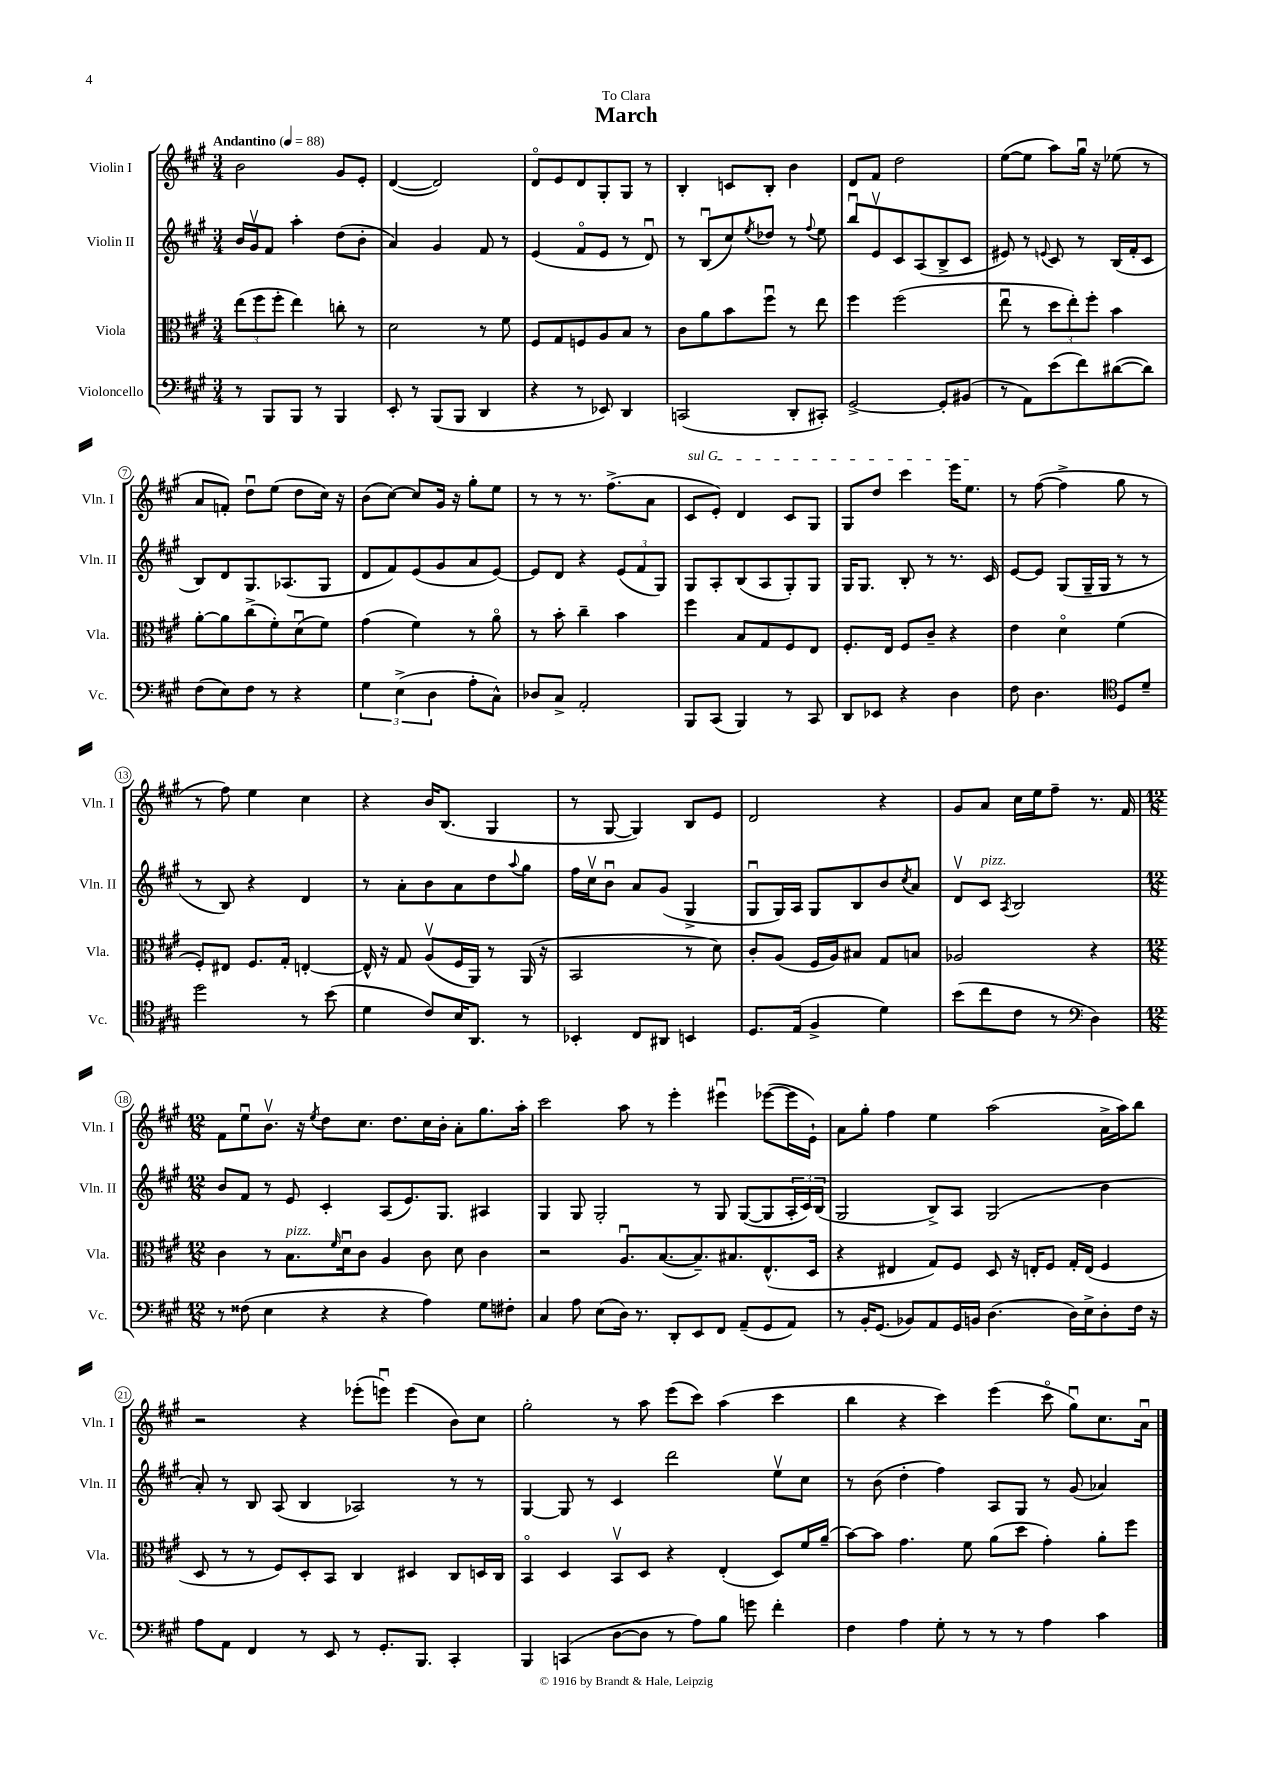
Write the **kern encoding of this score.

**kern	**kern	**kern	**kern
*part4	*part3	*part2	*part1
*staff4	*staff3	*staff2	*staff1
*I"Violoncello	*I"Viola	*I"Violin II	*I"Violin I
*I'Vc.	*I'Vla.	*I'Vln. II	*I'Vln. I
*clefF4	*clefC3	*clefG2	*clefG2
*k[f#c#g#]	*k[f#c#g#]	*k[f#c#g#]	*k[f#c#g#]
*M3/4	*M3/4	*M3/4	*M3/4
*MM88	*MM88	*MM88	*MM88
=1	=1	=1	=1
!	!	!	!LO:TX:a:B:t=Andantino
8r	(12ee\L	16b/LL	2b\
.	.	16g#v/J	.
.	12ff#\	.	.
8BBB/L	.	8f#/J	.
.	12ff#'\J	.	.
8BBB/J	4ee\)	4aa'\	.
8r	.	.	.
4BBB/	8ccn'\	(8dd\L	8g#/L
.	8r	8b'\J	8e'/J
=2	=2	=2	=2
8EE'/	2d\	4a/)	([4d/
8r	.	.	.
(8BBB/L	.	4g#/	2d/])
8BBB/J	.	.	.
4DD/	8r	8f#/	.
.	8f#\	8r	.
=3	=3	=3	=3
4r	8F#/L	(4e/	8d/L
.	8G#/	.	8e/
8r	8Fn/	8f#/L	8d/
8EE-X/)	8A/	8e/J	8G#'/
4DD/	8B/J	8r	8G#/J
.	8r	8du/)	8r
=4	=4	=4	=4
(2CCn/	8c#\L	8r	4B'/
.	8a\	(8Bu/L	.
.	8b\	8cc#/)	8cn/L
.	.	8qee/	.
.	8ff#u\J	8dd-X/J	8B'/J
8DD'/L	8r	8r	4b\
.	.	8qqff#/	.
8CC#X'/J)	8ee\	8ee\	.
=5	=5	=5	=5
[2GG#^/	4ff#\	8bbu/L	8d/L
.	.	8ev/	8f#/J
.	(2ff#\	8c#/	2dd\
.	.	(8A/	.
8GG#'/L]	.	8B^/	.
(8BB#X/J	.	8c#/J	.
=6	=6	=6	=6
8r	8eeu\	8e#X/)	([8ee\L
8AA\L)	8r	8r	8ee\J]
.	.	8qqen/	.
(8e\	12dd\L	8c#/	8aa\L)
.	12ee'\)	.	.
8f#\)	.	8r	16gg#u\Jk
.	12ff#'\J	.	.
.	.	.	16r
([8d#X\	4b\	(16B/LL	(8ee-X\
.	.	16f#'/J	.
8d#\J])	.	8c#/J	8r
!!LO:LB:g=z
=7	=7	=7	=7
(8F#\L	[8a'\L	8B/L)	8a/L
8E\)	8a\]	8d/	8fn'/J)
8F#\J	(8cc#^\	8.G#/	8ddu\L
8r	8f#'\)	.	(8ee\J
.	.	(8.A-X/	.
4r	(8du\	.	8dd\L
.	8f#\J)	8G#/J	16cc#\Jk)
.	.	.	16r
=8	=8	=8	=8
6G#\	(4g#\	8d/L	(8b\L
.	.	8f#/)	[8cc#\J)
(6E^\	.	.	.
.	4f#\)	(8e/	8cc#/L]
6D\	.	.	.
.	.	8g#/	16g#/Jk
.	.	.	16r
8A'\L	8r	8a/	8gg#'\L
8C#^^\J)	8a\	[8e/J)	8ee\J
=9	=9	=9	=9
8D-X/L	8r	8e/L]	8r
8C#^/J	8b'\	8d/J	8r
2AA'/	4cc#~\	4r	8.r
.	.	.	(8.ff#^\L
.	4b\	(12e/L	.
.	.	12f#/	.
.	.	.	8a\J
.	.	12G#/J)	.
=10	=10	=10	=10
!	!	!	!LO:TX:a:i:t=sul G
8BBB/L	4ff#\	8G#/L	8c#/L
(8CC#/J	.	8A'/	8e'/J)
4BBB/)	8B/L	(8B/	4d/
.	8G#/	8A/	.
8r	8F#/	8G#'/)	8c#/L
8CC#/	8E/J	8G#/J	8G#/J
=11	=11	=11	=11
8DD/L	8.F#'/L	16G#/KL	8G#/L
.	.	8.G#/J	.
8EE-X/J	.	.	8dd/J
.	16E/Jk	.	.
4r	8F#/L	8B'/	4ccc#\
.	8c#~/J	8r	.
4D\	4r	8.r	16eee\KL
.	.	.	8.ee\J
.	.	16c#/	.
=12	=12	=12	=12
8F#\	4e\	[8e/L	8r
4.D\	.	8e/J]	([8ff#\
.	4d\	(8G#/L	4ff#^\]
.	.	16G#~/L	.
.	.	16G#/JJ	.
*clefC4	*	*	*
8D/L	(4f#\	8r	8gg#\
8d~/J	.	8r	8r
!!LO:LB:g=z
=13	=13	=13	=13
2dd\	8F#'/L)	8r	8r
.	8E#X/J	8B/)	8ff#\)
.	8.F#/L	4r	4ee\
.	16G#'/Jk	.	.
8r	[4En'/	4d/	4cc#\
(8b\	.	.	.
=14	=14	=14	=14
4d\	16E^^/]	8r	4r
.	16r	.	.
.	8G#/	8a'\L	.
8c#/L)	(8Av/L	8b\	16b/KL
.	.	.	(8.B/J
16B/K	16F#/L	8a\	.
8.AA/J	16AA/JJ)	.	.
.	8r	8dd\	4G#/
.	.	8qqaa/	.
8r	(16AA/	8gg#\J	.
.	16r	.	.
=15	=15	=15	=15
4BB-X'/	2BB/	16ff#\LL	8r
.	.	16cc#v\J	.
.	.	8bu\J	[8G#/
8C#/L	.	8a/L	4G#/])
8AA#X/J	.	(8g#/J	.
4BBn/	8r	4G#^/	8B/L
.	8d\)	.	8e/J
=16	=16	=16	=16
8.D/L	8c#'/L	8G#u/L	2d/
.	(8A/J	16G#/L)	.
(16E/Jk	.	16A/JJ	.
4F#^/	16F#/LL	8G#/L	.
.	16A/J)	.	.
.	8B#X/J	8B/	.
4d\)	8G#/L	8b/	4r
.	.	8qcc#/	.
.	8Bn/J	8a/J	.
=17	=17	=17	=17
(8b\L	2A-X/	8dv/L	8g#/L
!	!	!LO:TX:a:i:t=pizz.	!
8cc#\	.	8c#/J	8a/J
.	.	8qA/	.
8c#\J	.	2B/	16cc#\LL
.	.	.	16ee\J
8r	.	.	8ff#~\J
*clefF4	*	*	*
4D\)	4r	.	8.r
.	.	.	16f#/
!!LO:LB:g=z
=18	=18	=18	=18
*M12/8	*M12/8	*M12/8	*M12/8
8r	4c#\	8b/L	8f#\L
(8F##X\	.	8f#/J	8eeu\
4E\	8r	8r	8.bv\J
!	!LO:TX:a:i:t=pizz.	!	!
.	8.B\L	8e/	.
.	.	.	16r
.	.	.	8qee/
4r	.	4c#'/	8dd\L
.	16qqf#/	.	.
.	16du\k	.	.
.	8c#\J	.	8.cc#\J
4r	4A/	(8A/L	.
.	.	.	8.dd\L
.	.	8.e/)	.
4A\)	8c#\	.	16cc#\L
.	.	8.G#/J	16b'\JJ
.	8d\	.	8a'\L
8G#\L	4c#\	4A#X/	8.gg#\
8F#X'\J	.	.	.
.	.	.	16aa'\Jk
=19	=19	=19	=19
4C#/	2r	4G#/	2ccc#\
8A\	.	8G#/	.
(8E\L	.	2G#'/	.
16D\Jk)	8.Au/L	.	8aa\
8.r	.	.	.
.	.	.	8r
.	([8.B/	.	.
8DD'/L	.	.	4eee'\
8EE/	8.B~/])	8r	.
8FF#/J	.	8G#/	4eee#Xu\
.	8.B#X/	.	.
(8AA~/L	.	([8G#/L	.
8GG#/	(8.E^^/	8G#/]	([8eee-X\L
8AA/J)	.	24A'/L	16eee-\L]
.	.	24c#/)	.
.	16D/Jk	.	16e`\JJ)
.	.	(24B/JJ	.
=20	=20	=20	=20
8r	4r	2G#/	8a\L
16BB'/KL	.	.	8gg#'\J
(8.GG#/J	.	.	.
.	4E#X/	.	4ff#\
8BB-X/L)	.	.	.
8AA/	8G#/L)	8B^/L)	4ee\
16GG#/L	8F#/J	8A/J	.
16BBn/JJ	.	.	.
(4.D\	8D/	(2G#/	(2aa\
.	16r	.	.
.	16En'/KL	.	.
.	8F#/J	.	.
16D\LL)	16G#'/LL	.	.
16E^\J	(16E/JJ	.	.
8D'\	4F#/	4b\	16a^\LL
.	.	.	16aa\J)
16F#\Jk	.	.	8bb\J
16r	.	.	.
!!LO:LB:g=z
=21	=21	=21	=21
8A\L	8D/	8a'/)	2r
8AA\J	8r	8r	.
4FF#/	8r	8B/	.
.	8F#/L)	(8A/	.
8r	8D'/	4B/	4r
8EE/	8BB/J	.	.
8r	4C#/	2A-X/)	(8eee-X'\L
8.GG#'/L	.	.	8eeenu\J)
.	4D#X/	.	(4eee\
8.BBB/J	.	.	.
4CC#'/	8C#/L	8r	8b\L)
.	16Dn/L	8r	8cc#\J
.	16C#/JJ	.	.
=22	=22	=22	=22
4BBB/	4BB/	[4G#/	2gg#'\
(4CCn/	4D/	8G#/]	.
.	.	8r	.
[8D\L	8BBv/L	4c#/	8r
8D\J]	8D/J	.	8aa\
8r	4r	2ddd\	(8eee\L
8A\L)	.	.	8ccc#\J)
8B\J	(4E'/	.	(4aa\
8gn\	.	.	.
4f#'\	8D/L)	8eev\L	4ccc#\
.	16f#/L	8cc#\J	.
.	(16a~/JJ	.	.
=23	=23	=23	=23
4F#\	[8b\L)	8r	4bb\
.	8b\J]	(8b\	.
4A\	4.g#\	4dd'\	4r
8G#'\	.	4ff#\)	4ccc#\)
8r	8f#\	.	.
8r	(8a\L	8A/L	(4eee\
8r	8dd\J	8G#/J	.
4A\	4g#'\)	8r	8ccc#\
.	.	(8g#/	8gg#u\L)
4c#\	8a'\L	4a-X/)	8.cc#\
.	8ff#\J	.	.
.	.	.	16au\Jk
==	==	==	==
*-	*-	*-	*-
